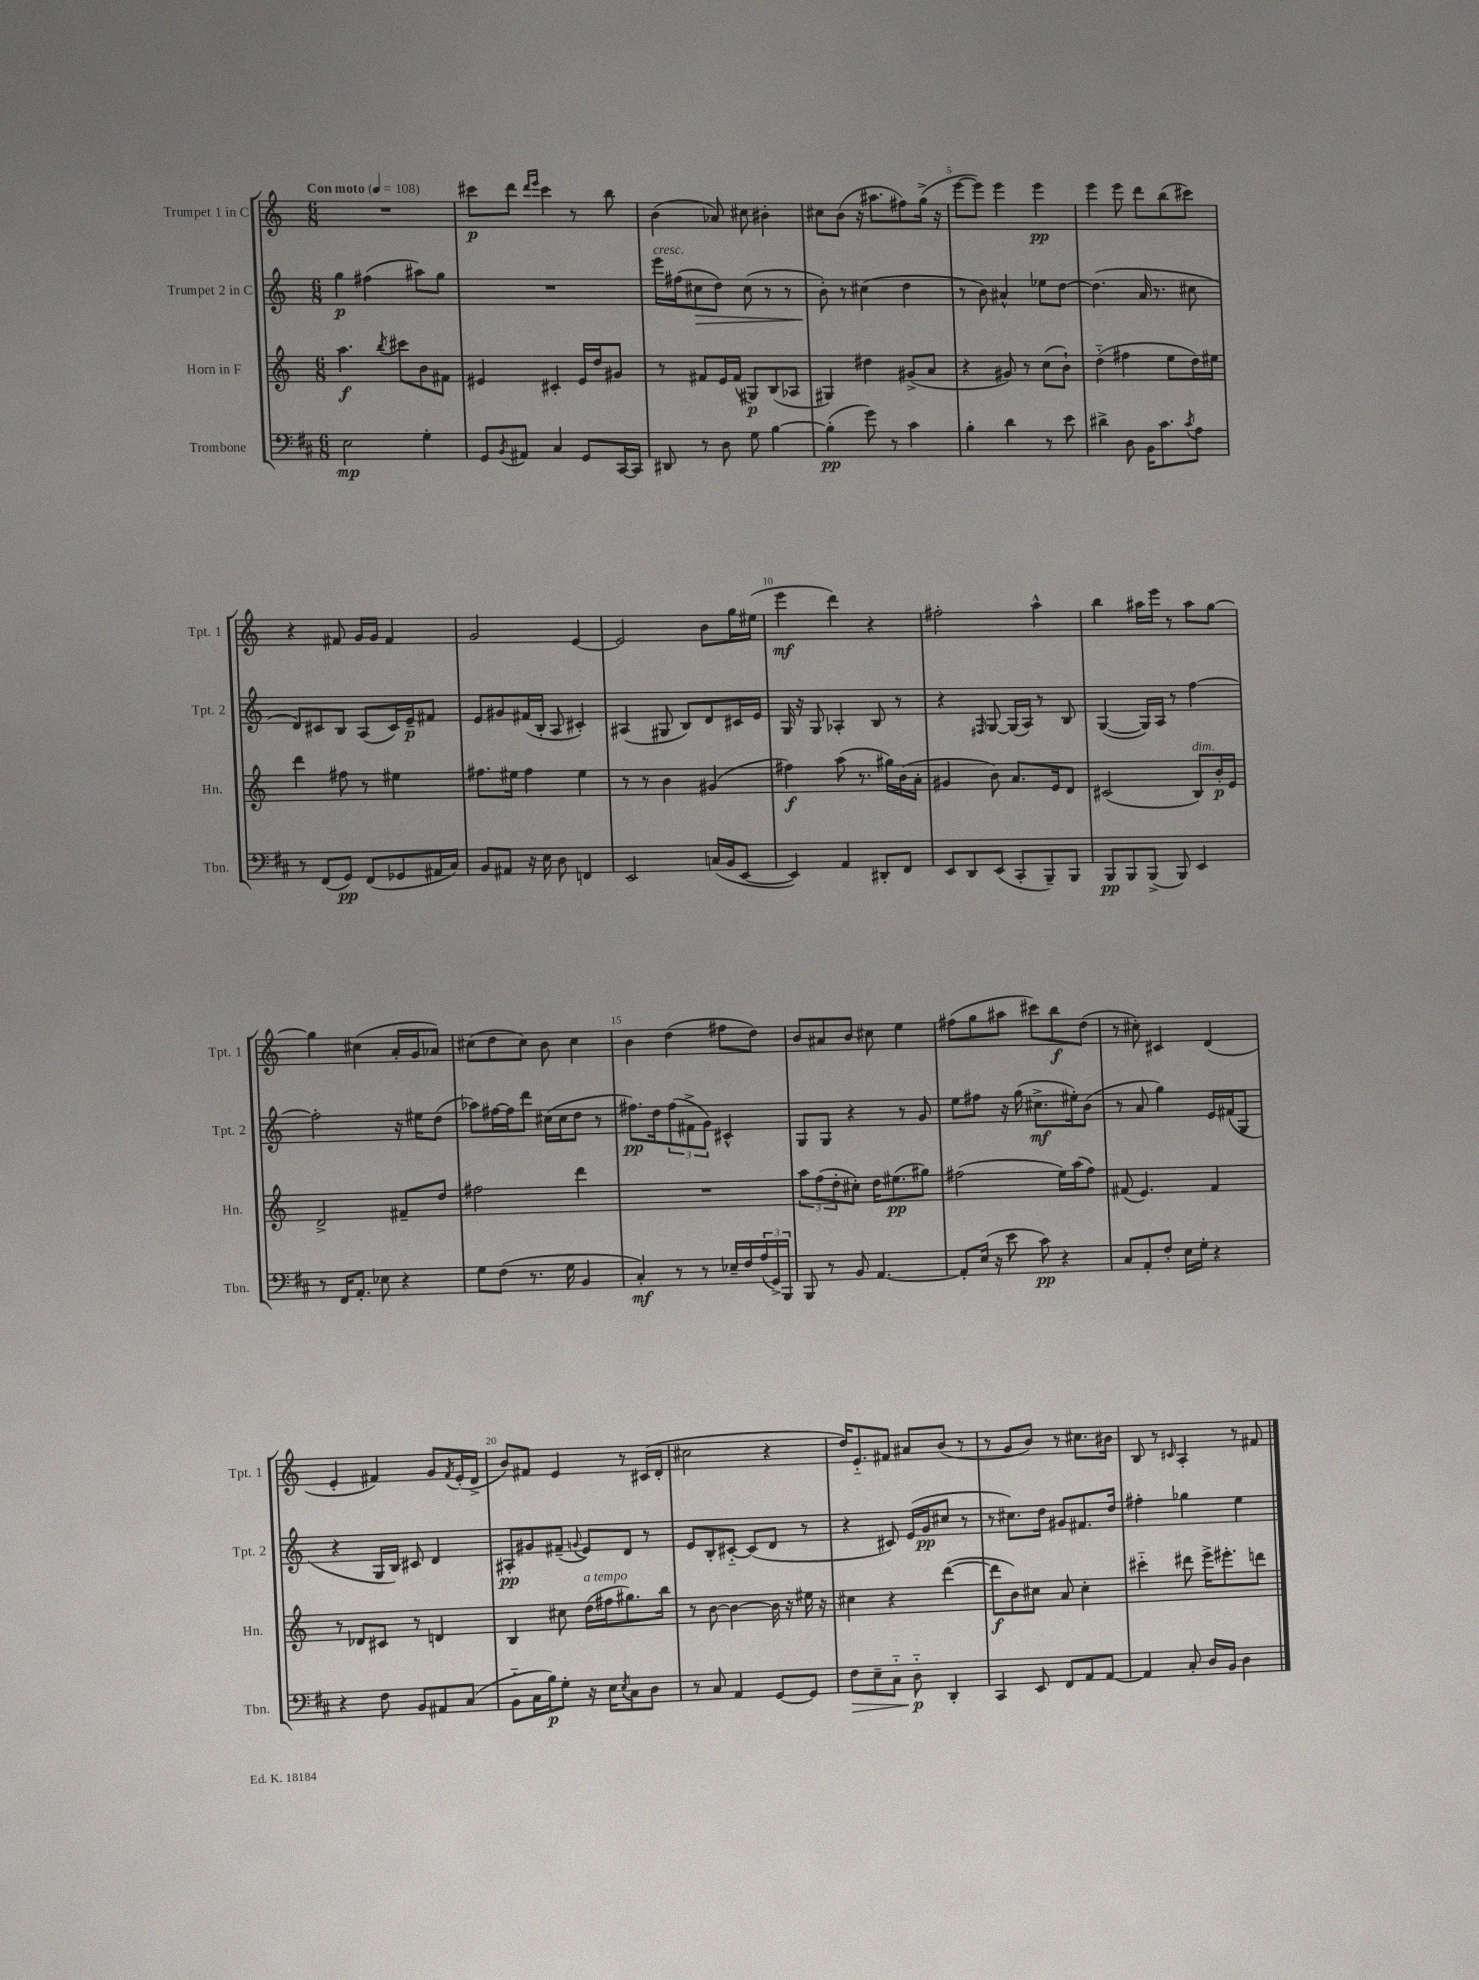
<<
\new StaffGroup <<
\new Staff = "s0" \with { instrumentName = "Trumpet 1 in C" shortInstrumentName = "Tpt. 1" } {
    \clef treble \key c \major \numericTimeSignature \time 6/8 \tempo "Con moto" 4 = 108
    R2. |
    cis'''8\p d'''8 \grace { d'''16 e'''16 } cis'''4 r8 b''8 |
    b'4( aes'8) cis''8 bis'4-. |
    cis''8 b'8( r16 ais''8. fis''8) g''16->( r16 |
    e'''8~ e'''8) e'''4 e'''4\pp |
    e'''4 e'''8 d'''8 b''8( cis'''8) |
    r4 fis'8 g'16 g'16 fis'4 |
    g'2 e'4~ |
    e'2 b'8 g''16 eis''16( |
    e'''4\mf d'''4) r4 |
    fis''2-. a''4-^ |
    b''4 ais''16 e'''16 r8 ais''8 g''8~ |
    g''4 cis''4( a'16-. g'16 aes'8) |
    cis''8( d''8 cis''8) b'8 cis''4 |
    b'4 d''4( fis''8 d''8) |
    b'8 ais'8 b'8 cis''8 e''4 |
    fis''8( g''8 ais''8 cis'''8) b''8\f d''8( |
    r8 cis''8-.) cis'4 d'4( |
    e'4-. fis'4) g'8 \acciaccatura { fis'8 } e'16-.( d'16-> |
    b'8) fis'8 e'4 r8 cis'16( d'16-. |
    cis''2 r4 |
    d''16) e'8.-_ fis'8 ais'8 b'8( r8 |
    r8 g'8 b'8) r8 cis''8. bis'16 |
    b8 r8 \grace { cis'16 } a4-. r8 fis'8 \bar "|." |
}
\new Staff = "s1" \with { instrumentName = "Trumpet 2 in C" shortInstrumentName = "Tpt. 2" } {
    \clef treble \key c \major \numericTimeSignature \time 6/8
    g''4\p fis''4( ais''8) g''8 |
    R2. |
    e'''16^\markup { \italic "cresc." } fis''16( cis''8\> d''8) cis''8( r8 r8 |
    b'8-.\!) r8 cis''4( d''4 |
    r8 b'8) ais'4-^ ees''8 d''8~ |
    d''4.( a'16 r8. cis''8 |
    d'8) cis'8 b8 a8( cis'16) e'16--\p fis'8 |
    e'8 gis'8 fis'16( b16-. a8 cis'4-.) |
    ais4( gis8 b8) d'8 cis'16 e'16 |
    g16 r16 g8 aes4-. b8 r8 |
    r4 \grace { fis16 } g8~ g16( a16) r8 b8 |
    g4~( g16) a16 r8 f''4~ |
    f''2-. r16 eis''16 d''8( |
    aes''8) fis''16~ fis''16 d'''8 cis''16( cis''16 d''8 r8 |
    fis''8.\pp) d''16 \tuplet 3/2 { fis''8( fis'8-> g'8) } cis'4-^ |
    g8 g8 r4 r8 g'8 |
    e''8 fis''8 r16 g''16( cis''8.->\mf eis''16-.) b'8( |
    r8 a'8 g''4) e'16 fis'16( g8 |
    r4 g16 b16) cis'8 d'4 |
    ais8-.\pp gis'8 fis'8--( \appoggiatura { g'8 } e'8) d'8 r8 |
    e'8 b8-. cis'8~-_ cis'8( d'8 r8 |
    r4 cis'8) e'16( g'16\pp cis''8 r8 |
    r8 cis''8.) d''16 gis'8 fis'8. d''16 |
    fis''4-. ges''4 e''4 \bar "|." |
}
\new Staff = "s2" \with { instrumentName = "Horn in F" shortInstrumentName = "Hn." } {
    \clef treble \key c \major \numericTimeSignature \time 6/8
    a''4.\f \acciaccatura { b''8 } cis'''8 b'8 fis'8 |
    eis'4 cis'4-. eis'16 d''16 gis'8 |
    r8 fis'8 e'16 fis'16( gis8\p) b8( aes8 |
    gis4) dis''4 gis'8->( a'8 |
    r4 gis'8) r8 c''8( b'8-!) |
    d''4-_( fis''4 e''8 d''16) eis''16 |
    d'''4 fis''8 r8 eis''4 |
    fis''8. eis''16 fis''4 eis''4 |
    r8 r8 b'4 gis'4( |
    fis''4\f) a''8( r8. gis''16) b'16( a'16-. |
    gis'4 b'8) a'8. e'16 d'8 |
    cis'2( b8^\markup { \italic "dim." }) b'16-.\p e'16 |
    d'2-> fis'8-- d''8 |
    fis''2 d'''4 |
    R2. |
    \tuplet 3/2 { a''8 f''8( d''8-. } cis''8-.) d''16 eis''8.\pp( gis''8) |
    fis''2( e''16) a''16( fis''8) |
    fis'8( e'4.) fis'4 |
    r8 des'8 cis'8 r8 d'4 |
    b4 cis''8 d''16^\markup { \italic "a tempo" }( fis''16 gis''8.) b''16 |
    r8 b'8~ b'4~ b'16 r16 eis''16 r16 |
    cis''4 r4 d'''4~( |
    d'''8\f b'8) cis''8 a'8 cis''4-. |
    cis'''4-_ dis'''8 e'''16-> eis'''8.-. d'''8 \bar "|." |
}
\new Staff = "s3" \with { instrumentName = "Trombone" shortInstrumentName = "Tbn." } {
    \clef bass \key d \major \numericTimeSignature \time 6/8
    e2\mp g4-. |
    g,8 \acciaccatura { b,8 } ais,8 cis4 g,8 cis,16~ cis,16 |
    dis,8 r8 d8 g8 b4~ |
    b4-.\pp( g'8) r8 cis'4 |
    b4-. d'4 r8 e'8 |
    dis'4-> d8 b,16 cis'8. \acciaccatura { cis'8 } a8 |
    r8 fis,8( g,8\pp) fis,8( ges,8 ais,16 cis16) |
    b,8 ais,8 r16 e16 d8 f,4 |
    e,2 c16( b,16 e,8~ |
    e,4) a,4 dis,8-. fis,8 |
    e,8 d,8 e,8( cis,8-. b,,8--) b,,8 |
    b,,8\pp b,,8 b,,8->( b,,8) e,4 |
    r8 fis,16 a,8.-. ees8 r4 |
    g8 fis8( r8. g16 b,4 |
    cis4-.\mf) r8 r8 ees16-- fis16 \tuplet 3/2 { a16( g,16->) b,,16 } |
    b,,8 r8 b,8 a,4.~ |
    a,8-. e16( r16 e'8 cis'8\pp) r4 |
    cis8 a,8-. fis8-. e16 g16-. r4 |
    r4 fis8 b,8 ais,8 cis8( |
    b,8-_ cis16 b16\p) g8-. r16 e16 \acciaccatura { e8 } cis8 d8 |
    r8 cis8 a,4 g,8~ g,8 |
    fis8\> e8-- cis8-_ d8-_\p\! d,4-. |
    cis,4 e,8 fis,8 a,8 a,8~ |
    a,4 cis8-. d16 b,16 d4 \bar "|." |
}
>>
>>
\layout { \context { \Score \override BarNumber.break-visibility = ##(#f #t #t) barNumberVisibility = #(every-nth-bar-number-visible 5) } }
